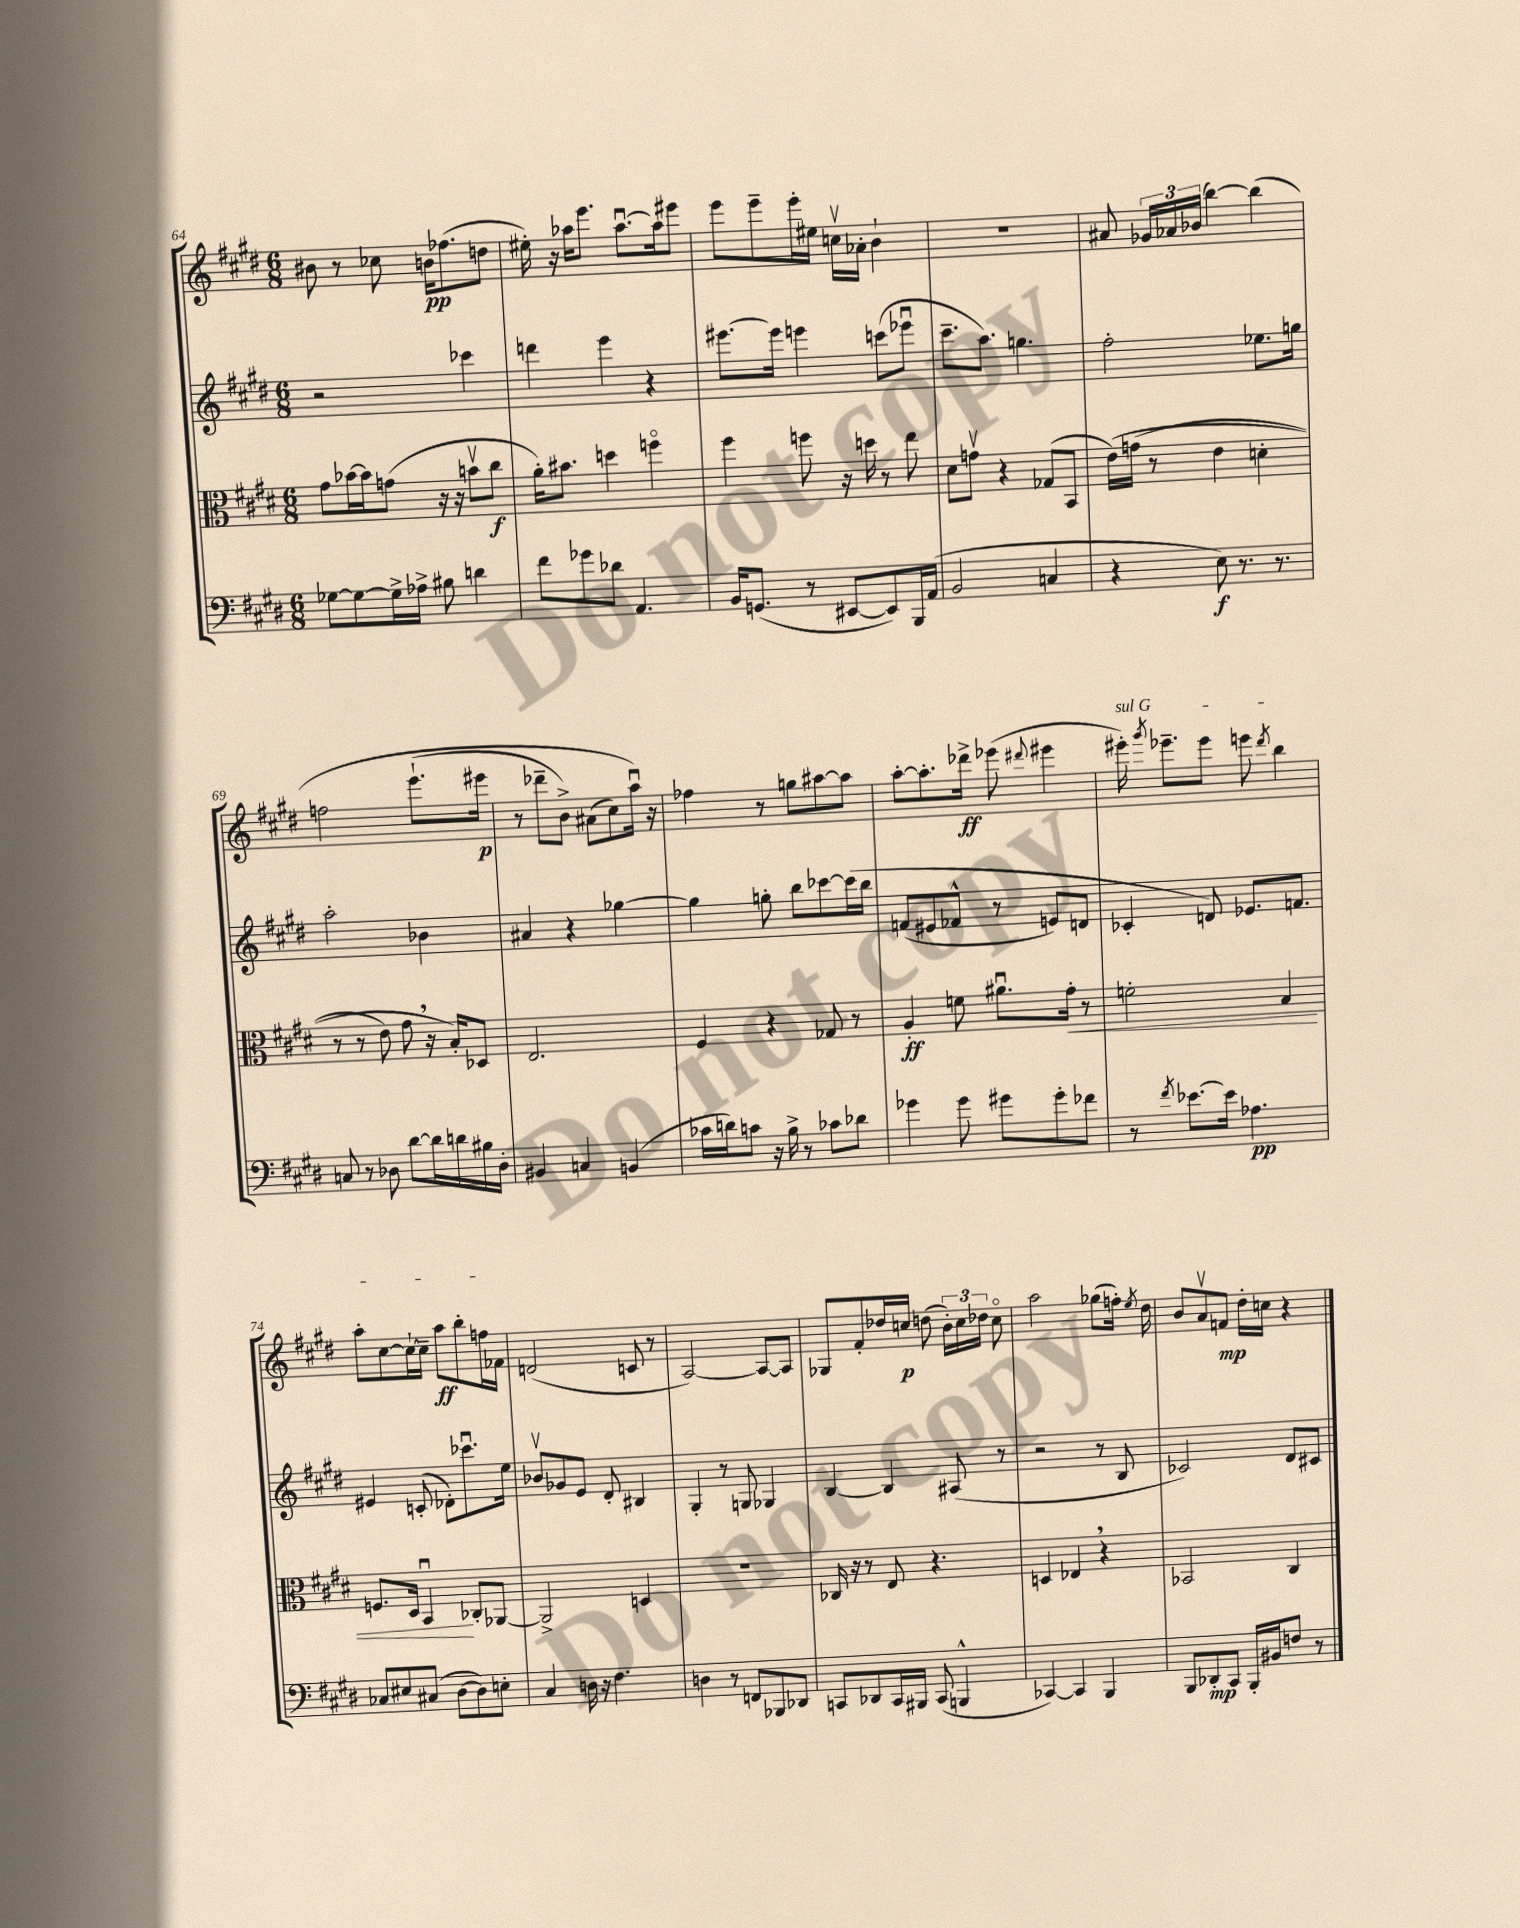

**kern	**kern	**kern	**kern
*staff4	*staff3	*staff2	*staff1
*clefF4	*clefC3	*clefG2	*clefG2
*k[f#c#g#d#]	*k[f#c#g#d#]	*k[f#c#g#d#]	*k[f#c#g#d#]
*M6/8	*M6/8	*M6/8	*M6/8
[8G-	8g#	2r	8b#
8G-_	[16b-	.	8r
.	16b-]	.	.
16G-^]	(8g	.	8cc-
16A-^	.	.	.
8B#	16r	.	16b
.	16r	.	(8.ff-
4d	8bv	4ccc-	.
.	8cc#	.	8dd
=	=	=	=
8f#	16a')	4ddd	16ee#')
.	8.b#	.	16r
8g-	.	.	16aa-
.	.	.	8.eee
8d-	4dd	4eee	.
4.AA	.	.	[8.aa-u
.	4ffo	4r	.
.	.	.	16aa-]
.	.	.	8eee#
=	=	=	=
16BB	4ff#	[8.eee#	8eee
(8.GG	.	.	.
.	.	.	8eee~
.	.	16eee#]	.
8r	8ff	4eee	16eee'
.	.	.	16ee#
[8EE#	16r	.	16ccv
.	16dd	.	16a-'
8EE#])	8r	(8ccc	4b`
16BBB	8ee	8eee-u	.
(16AA	.	.	.
=	=	=	=
2BB	8d#	8.ccc#~	2.r
.	8gv	.	.
.	.	8.aa)	.
.	4r	.	.
.	.	4.gg	.
4C	(8G-	.	.
.	8BB	.	.
=	=	=	=
4r	&(16e)	2ff#'	8a#
.	(16g	.	.
.	8r	.	24g-
.	.	.	24a-
.	.	.	(24b-
8E)	4e	.	[4bb)
8.r	.	.	.
.	4d'	8.ee-	&(4bb]
8.r	.	.	.
.	.	16gg	.
=	=	=	=
8C	8r	2aa'	2ff
8r	8r	.	.
8D-	8e)	.	.
[8d#	8g#	.	.
16d#]	16r	4b-	(8.eee`
16d	16B'&)	.	.
16B#	8D-	.	.
16D-'	.	.	16eee#
=	=	=	=
4BB#	2.E	4a#	8r
.	.	.	8ddd-~
4C	.	4r	8b^)
.	.	.	(8a#
(4BB	.	[4gg-	8cc#)
.	.	.	16aau&)
.	.	.	16r
=	=	=	=
16c-	4F#	4gg-]	4ff-
16d)	.	.	.
8c	.	.	.
16r	4r	8gg'	8r
16B^	.	.	.
8r	.	8bb	8gg
8c-	8G-	[8ccc-	[8aa#
8d-	8r	&(16ccc-]	8aa#]
.	.	16bb	.
=	=	=	=
4g-	4A'	(8f	[8aa'
.	.	8e#	8.aa']
8g-	8f	8f-^^	.
.	.	.	16ddd-^
8g#	8.a#u	8r	(8eee-
.	.	.	8qqddd#
8g#'	.	8e)	4eee#
.	16g#'	.	.
8f-	8r	8d	.
=	=	=	=
8r	2f'	4c-'	16eee#')
.	.	.	8qggg#
.	.	.	8.eee-~
8qf#	.	.	.
[8.e-	.	.	.
.	.	8d&)	8eee-
16e-]	.	.	.
4.A-	.	8.e-	8eee
.	.	.	8qddd#
.	4B	.	4bb
.	.	8.f	.
=	=	=	=
8C-	8.F	4e#	8aa'
8E#	.	.	[8cc#
.	16D#	.	.
(8C#	4BBu	(8c'	16cc#`_
.	.	.	16cc#~]
[8D#	.	8d-')	8aa
8D#])	8C-'	8.ccc-u	8bb'
8E'	[8AA-	.	16ff
.	.	16ee	16f-
=	=	=	=
4C#	2AA-^]	8b-v	(2d
.	.	8g-	.
16D	.	8e	.
16r	.	.	.
4.F#	.	8d#'	.
.	4D	4B#	8c
.	.	.	8r
=	=	=	=
4D	2.r	4G#'	[2A)
8r	.	8r	.
8FF	.	8G	.
8BBB-	.	4G-	8A_
8DD-	.	.	8A]
=	=	=	=
8CC	16C-	[4B	8G-
.	16r	.	.
8DD-	8r	.	8f#'
16CC	8E	4B]	16dd-
16BBB#	.	.	16cc
(8CC	4.r	.	(8dd
4BBB^^	.	(8A#	24b')
.	.	.	24cc
.	.	.	24dd-
.	.	8r	8cco
=	=	=	=
[4CC-)	4D	2r	2aa
4CC-]	4E-	.	.
4BBB	4r	8r	(8gg-
.	.	8B	16ff')
.	.	.	8qee
.	.	.	16dd#
=	=	=	=
8BBB	2BB-	2c-)	8b
8DD-'	.	.	8av
8CC#	.	.	8f
16BBB'	.	.	16dd#'
16BB#	.	.	16cc
8F	4C#	8d#	4r
8r	.	8c#	.
==	==	==	==
*-	*-	*-	*-
